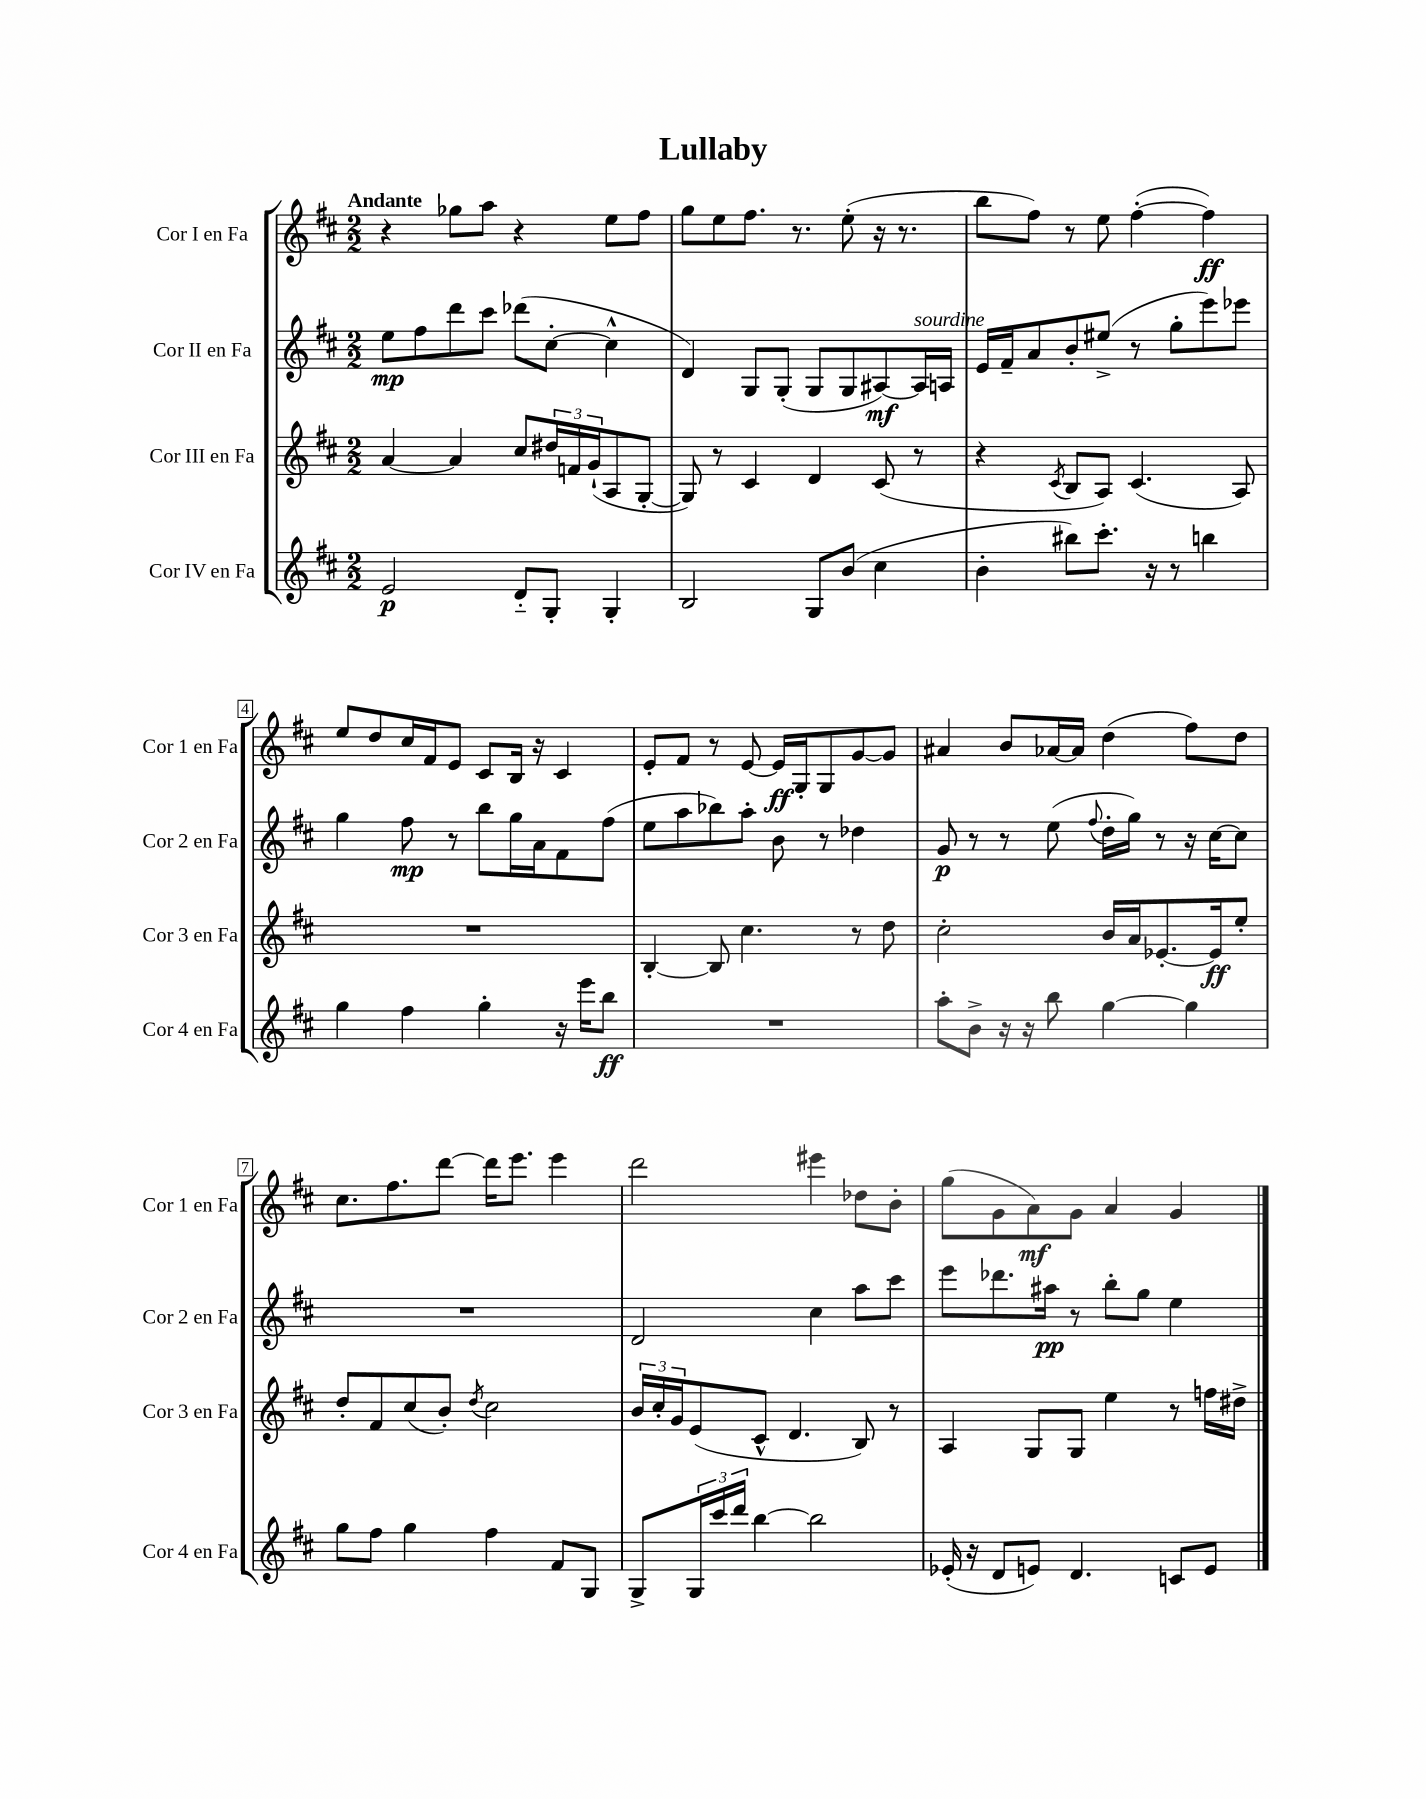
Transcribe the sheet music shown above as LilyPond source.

\header { title = "Lullaby" }
<<
\new StaffGroup <<
\new Staff = "s0" \with { instrumentName = "Cor I en Fa" shortInstrumentName = "Cor 1 en Fa" } {
    \clef treble \key d \major \numericTimeSignature \time 2/2 \tempo "Andante"
    r4 ges''8 a''8 r4 e''8 fis''8 |
    g''8 e''8 fis''8. r8. e''8-.( r16 r8. |
    b''8 fis''8) r8 e''8 fis''4~-.( fis''4\ff) |
    e''8 d''8 cis''16 fis'16 e'8 cis'8 b16 r16 cis'4 |
    e'8-. fis'8 r8 e'8~ e'16\ff g16-. g8 g'8~ g'8 |
    ais'4 b'8 aes'16~ aes'16 d''4( fis''8) d''8 |
    cis''8. fis''8. d'''8~ d'''16 e'''8. e'''4 |
    d'''2 eis'''4 des''8 b'8-. |
    g''8( g'8 a'8\mf) g'8 a'4 g'4 \bar "|." |
}
\new Staff = "s1" \with { instrumentName = "Cor II en Fa" shortInstrumentName = "Cor 2 en Fa" } {
    \clef treble \key d \major \numericTimeSignature \time 2/2
    e''8\mp fis''8 d'''8 cis'''8 des'''8( cis''8~-. cis''4-^ |
    d'4) g8 g8-.( g8 g8 ais8~\mf) ais16^\markup { \italic "sourdine" } a16 |
    e'16 fis'16-- a'8 b'8-. eis''8->( r8 g''8-. e'''8) ees'''8 |
    g''4 fis''8\mp r8 b''8 g''16 a'16 fis'8 fis''8( |
    e''8 a''8 bes''8) a''8-. b'8 r8 des''4 |
    g'8\p r8 r8 e''8( \appoggiatura { fis''8 } d''16-. g''16) r8 r16 cis''16~ cis''8 |
    R1 |
    d'2 cis''4 a''8 cis'''8 |
    e'''8 des'''8. ais''16\pp r8 b''8-. g''8 e''4 \bar "|." |
}
\new Staff = "s2" \with { instrumentName = "Cor III en Fa" shortInstrumentName = "Cor 3 en Fa" } {
    \clef treble \key d \major \numericTimeSignature \time 2/2
    a'4~ a'4 cis''8 \tuplet 3/2 { dis''16 f'16 g'16-!( } a8 g8~-. |
    g8) r8 cis'4 d'4 cis'8( r8 |
    r4 \acciaccatura { cis'8 } b8 a8) cis'4.( a8) |
    R1 |
    b4~-. b8 cis''4. r8 d''8 |
    cis''2-. b'16 a'16 ees'8.~-. ees'16\ff e''8-. |
    d''8-. fis'8 cis''8( b'8-.) \acciaccatura { d''8 } cis''2 |
    \tuplet 3/2 { b'16 cis''16-. g'16 } e'8( cis'8-^ d'4. b8) r8 |
    a4 g8 g8 e''4 r8 f''16 dis''16-> \bar "|." |
}
\new Staff = "s3" \with { instrumentName = "Cor IV en Fa" shortInstrumentName = "Cor 4 en Fa" } {
    \clef treble \key d \major \numericTimeSignature \time 2/2
    e'2\p d'8-_ g8-. g4-. |
    b2 g8 b'8( cis''4 |
    b'4-. bis''8) cis'''8.-. r16 r8 b''4 |
    g''4 fis''4 g''4-. r16 e'''16 b''8\ff |
    R1 |
    a''8-. b'8-> r16 r16 b''8 g''4~ g''4 |
    g''8 fis''8 g''4 fis''4 fis'8 g8 |
    g8-> \tuplet 3/2 { g16 cis'''16 d'''16 } b''4~ b''2 |
    ees'16-.( r16 d'8 e'8) d'4. c'8 e'8 \bar "|." |
}
>>
>>
\layout { \context { \Score \override BarNumber.stencil = #(make-stencil-boxer 0.1 0.3 ly:text-interface::print) } }
